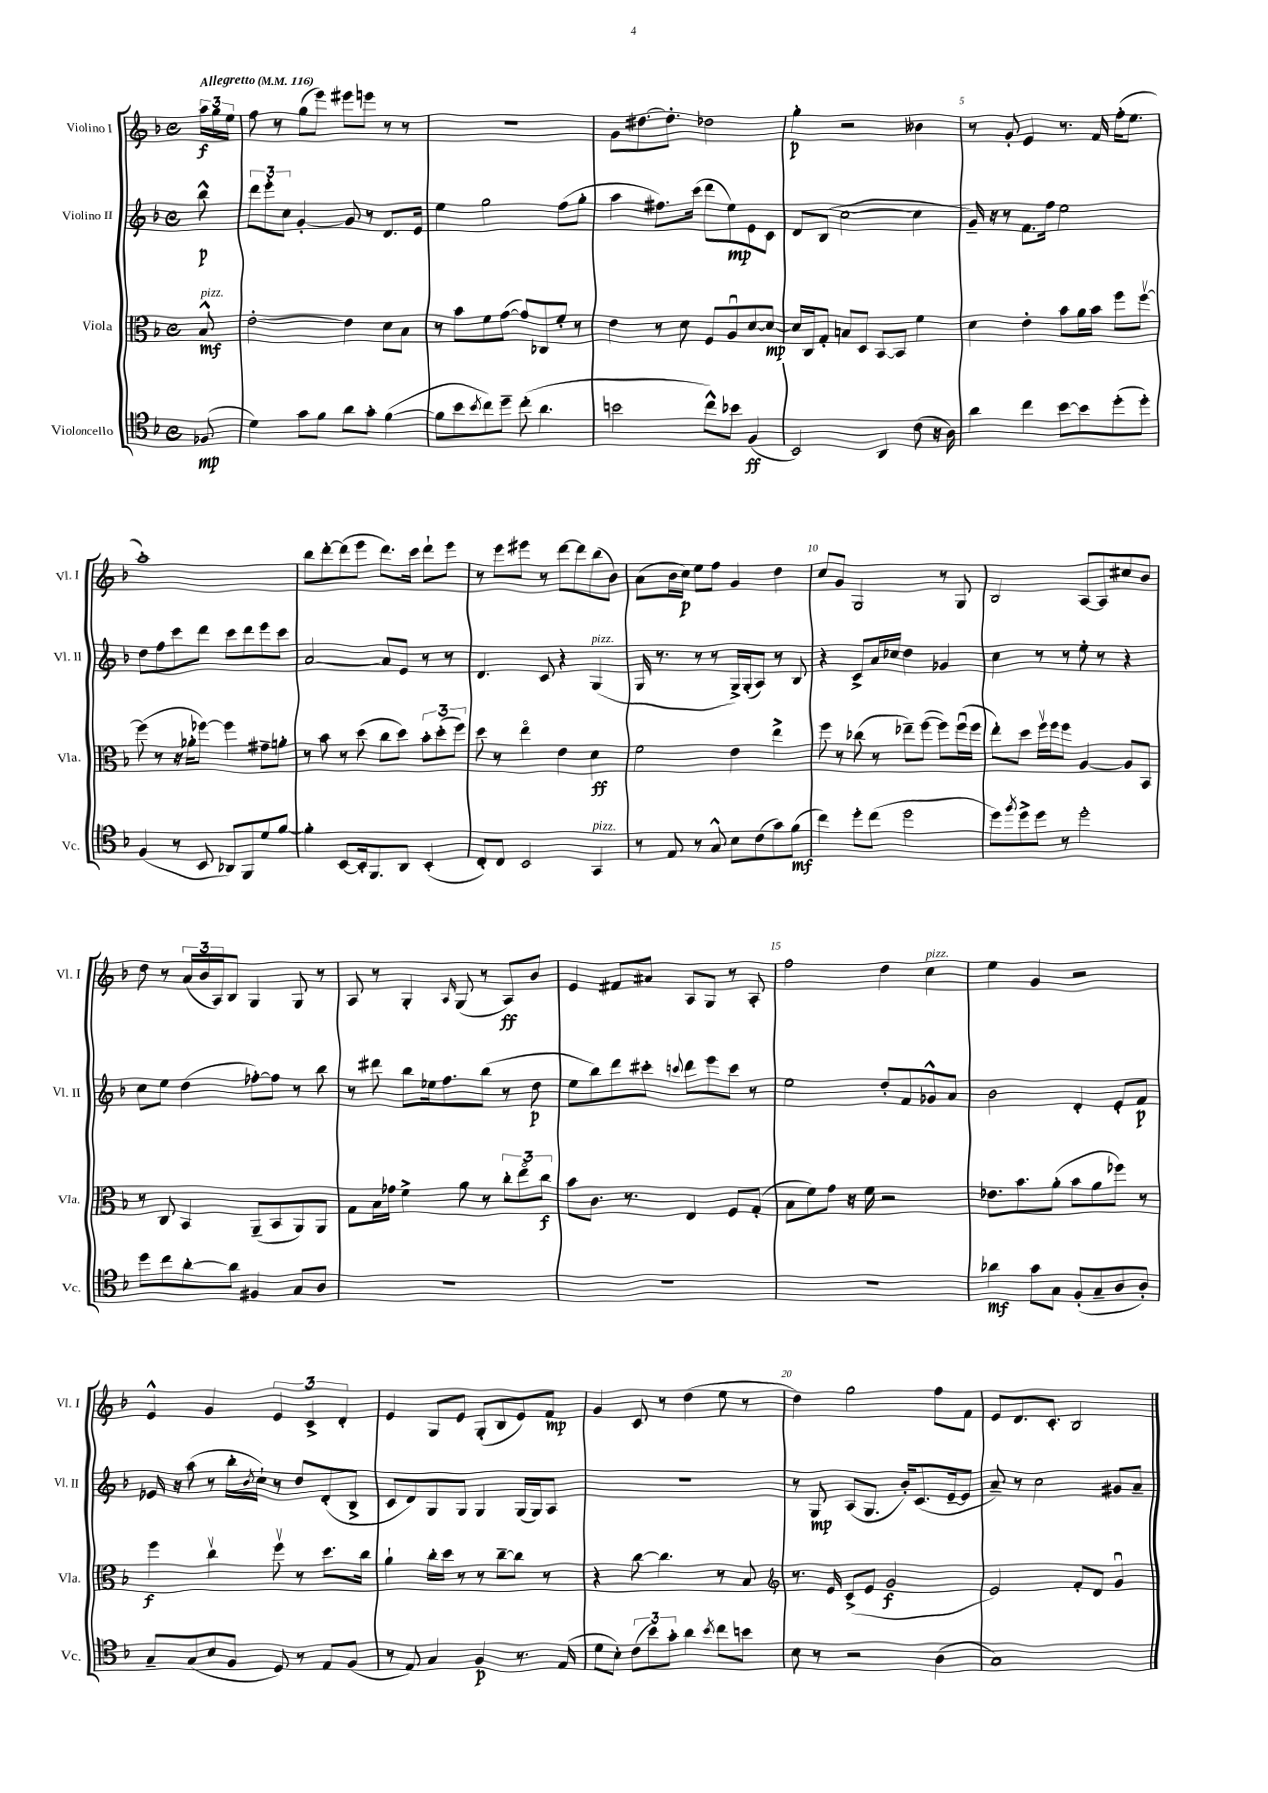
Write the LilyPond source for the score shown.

<<
\new StaffGroup <<
\new Staff = "s0" \with { instrumentName = "Violino I" shortInstrumentName = "Vl. I" } {
    \clef treble \key f \major \defaultTimeSignature \time 4/4 \partial 8 \tempo "Allegretto" 4 = 116
    \tuplet 3/2 { a''16\f g''16 e''16 } |
    f''8 r8 g''8( e'''8) eis'''8 e'''8 r8 r8 |
    R1 |
    g'8 dis''8.~ dis''8.-. des''2 |
    g''4-.\p r2 beses'4 |
    r8 g'8-. e'4 r8. f'16 f''16-.( e''8. |
    a''1-.) |
    bes''8 d'''8~-. d'''8( e'''8 d'''8.) c'''16 d'''8-! e'''8 |
    r8 e'''8 eis'''8 r8 d'''8~ d'''8 bes''8( bes'8) |
    a'8( bes'16 c''16\p) e''8 f''8 g'4 d''4 |
    c''8 g'8 g2 r8 g8 |
    bes2 a8~ a8 cis''8 bes'8 |
    d''8 r8 \tuplet 3/2 { a'16( bes'16 a16) } bes8 g4 g8 r8 |
    a8 r8 g4-. \grace { a16 } g8( r8 a8\ff) bes'8 |
    e'4 fis'8 ais'8 a8 g8 r8 a8-. |
    f''2 d''4 c''4^\markup { \italic "pizz." } |
    e''4 g'4 r2 |
    e'4-^ g'4 \tuplet 3/2 { e'4 c'4-> d'4-. } |
    e'4 g8 e'8 g8-.( bes8 e'8) f'8\mp |
    g'4 c'8 r8 d''4( e''8 r8 |
    d''4) g''2 f''8 f'8 |
    e'8 d'8. c'8.-. bes2 \bar "|." |
}
\new Staff = "s1" \with { instrumentName = "Violino II" shortInstrumentName = "Vl. II" } {
    \clef treble \key f \major \defaultTimeSignature \time 4/4 \partial 8
    bes''8-^\p |
    \tuplet 3/2 { d'''8 e'''8-. c''8 } g'4~-. g'8 r8 d'8. e'16 |
    e''4 g''2 f''8( g''8-. |
    a''4 fis''8.) c'''16( d'''8 e''8\mp) e'8 c'8 |
    d'8 bes8( c''2~ c''4 |
    g'16--) r16 r8 f'8. f''16 e''2 |
    d''8 f''8 c'''8 d'''8 c'''8 d'''8 e'''8 c'''8 |
    a'2~ a'8 e'8 r8 r8 |
    d'4. c'8 r4 g4^\markup { \italic "pizz." }( |
    g16 r8. r8 r8 g16->) g16-.( a8) r8 bes8 |
    r4 c'8-> a'16 ces''16 d''4 ges'4 |
    c''4 r8 r8 e''8-. r8 r4 |
    c''8 e''8 d''4( fes''8~-.) fes''8 r8 bes''8 |
    r8 dis'''8 bes''8 ees''16 f''8. bes''8( r8 d''8\p |
    e''8 bes''8) d'''8 cis'''8-. \appoggiatura { c'''8 } d'''8 e'''8 c'''8 r8 |
    e''2 d''8-. f'8 ges'8-^ a'8 |
    bes'2 d'4-. e'8-. f'8\p |
    ees'16 r16 a''8( r8 bes''16-. \acciaccatura { bes'8 } c''16-!) r8 d''8 d'8-.( bes8-> |
    c'8 d'8) g8 g8 g4 g16( g16) a8 |
    R1 |
    r8 g8\mp a8( g8. bes'16-.) c'8.( e'16~-- e'8 |
    a'8--) r8 c''2 gis'8 a'8-- \bar "|." |
}
\new Staff = "s2" \with { instrumentName = "Viola" shortInstrumentName = "Vla." } {
    \clef alto \key f \major \defaultTimeSignature \time 4/4 \partial 8
    bes8-^\mf^\markup { \italic "pizz." } |
    e'2~-. e'4 d'8 bes8 |
    r8 bes'8 f'8 g'8~( g'8) ces8 f'8-. r8 |
    e'4 r8 d'8 f8 a8\downbow d'8~ d'8~\mp |
    d'16 c16 g8-. b8 d8 bes,8~ bes,8 f'4 |
    d'4 e'4-. bes'8 a'16 bes'16 f''8 f''8~\upbow |
    f''8( r8 r16 aes'16-. fes''8~) fes''4 gis'8-- a'8-. |
    r8 bes'8 r8 d''8( c''8 d''8) \tuplet 3/2 { bes'8-. d''8-.( f''8) } |
    d''8 r8 e''4\flageolet e'4 d'4\ff |
    f'2 e'4 e''4-> |
    f''8 r8 ces''8( r8 ees''8--) f''8~( f''8) f''16\downbow( f''16 |
    e''8-.) d''8 f''16\upbow f''16 f''8 a4~ a8 bes,8 |
    r8 c8 bes,4 a,8--( bes,8 a,8) a,8 |
    g8 bes16 ges'16 f'4-> a'8 r8 \tuplet 3/2 { c''8-. e''8\flageolet c''8\f } |
    bes'8 c'8. r8. e4 f8 g8-.( |
    bes8 f'8) g'8 r16 f'16 r2 |
    ees'8. bes'8. a'8-.( bes'8 a'8 fes''8) r8 |
    f''4\f c''4\upbow f''8\upbow r8 d''8. c''16 |
    a'4-! c''16-. d''16 r8 r8 c''8~-- c''8 r8 |
    r4 c''8~ c''4. r8 bes8 |
    \clef treble r8. e'16 c'8->( e'8 g'2\f |
    e'2) f'8-. d'8 g'4\downbow \bar "|." |
}
\new Staff = "s3" \with { instrumentName = "Violoncello" shortInstrumentName = "Vc." } {
    \clef tenor \key f \major \defaultTimeSignature \time 4/4 \partial 8
    fes8\mp( |
    d'4) g'8 f'8 a'8 g'8-. f'4~( |
    f'8 bes'8 \acciaccatura { bes'8 } c''8) d''8-- c''8-.( a'4. |
    b'2 c''8-^) bes'8 f4\ff( |
    bes,2) a,4 c'8( r16 a16) |
    a'4 c''4 bes'8~ bes'8 d''8-.( d''8-.) |
    f4( r8 bes,8 aes,8) f,8 d'8 f'8~ |
    f'4-. bes,8~ bes,16-. f,8. a,8 bes,4-.( |
    c8-.) c8 bes,2 g,4^\markup { \italic "pizz." } |
    r8 e8 r8 g8-^ bes8 c'8( g'8) f'8\mf( |
    c''4) d''8-. c''8( d''2 |
    d''8) \acciaccatura { f''8 } d''8-> d''8 r8 d''2-. |
    d''8 c''8 a'8~-. a'8 fis4 g8 a8 |
    R1 |
    R1 |
    R1 |
    aes'4\mf g'8 g8 f8-.( g8-- a8 a8-.) |
    g8-- g8( bes8 f8 d8) r8 e8 f8( |
    r8 e8) g4 f4\p r8. e16( |
    d'8 bes8-.) \tuplet 3/2 { c'8( bes'8) g'8-. } a'4 \acciaccatura { bes'8 } c''8 b'8 |
    bes8 r8 r2 a4( |
    g1) \bar "|." |
}
>>
>>
\layout { \context { \Score \override BarNumber.break-visibility = ##(#f #t #t) barNumberVisibility = #(every-nth-bar-number-visible 5) } }
